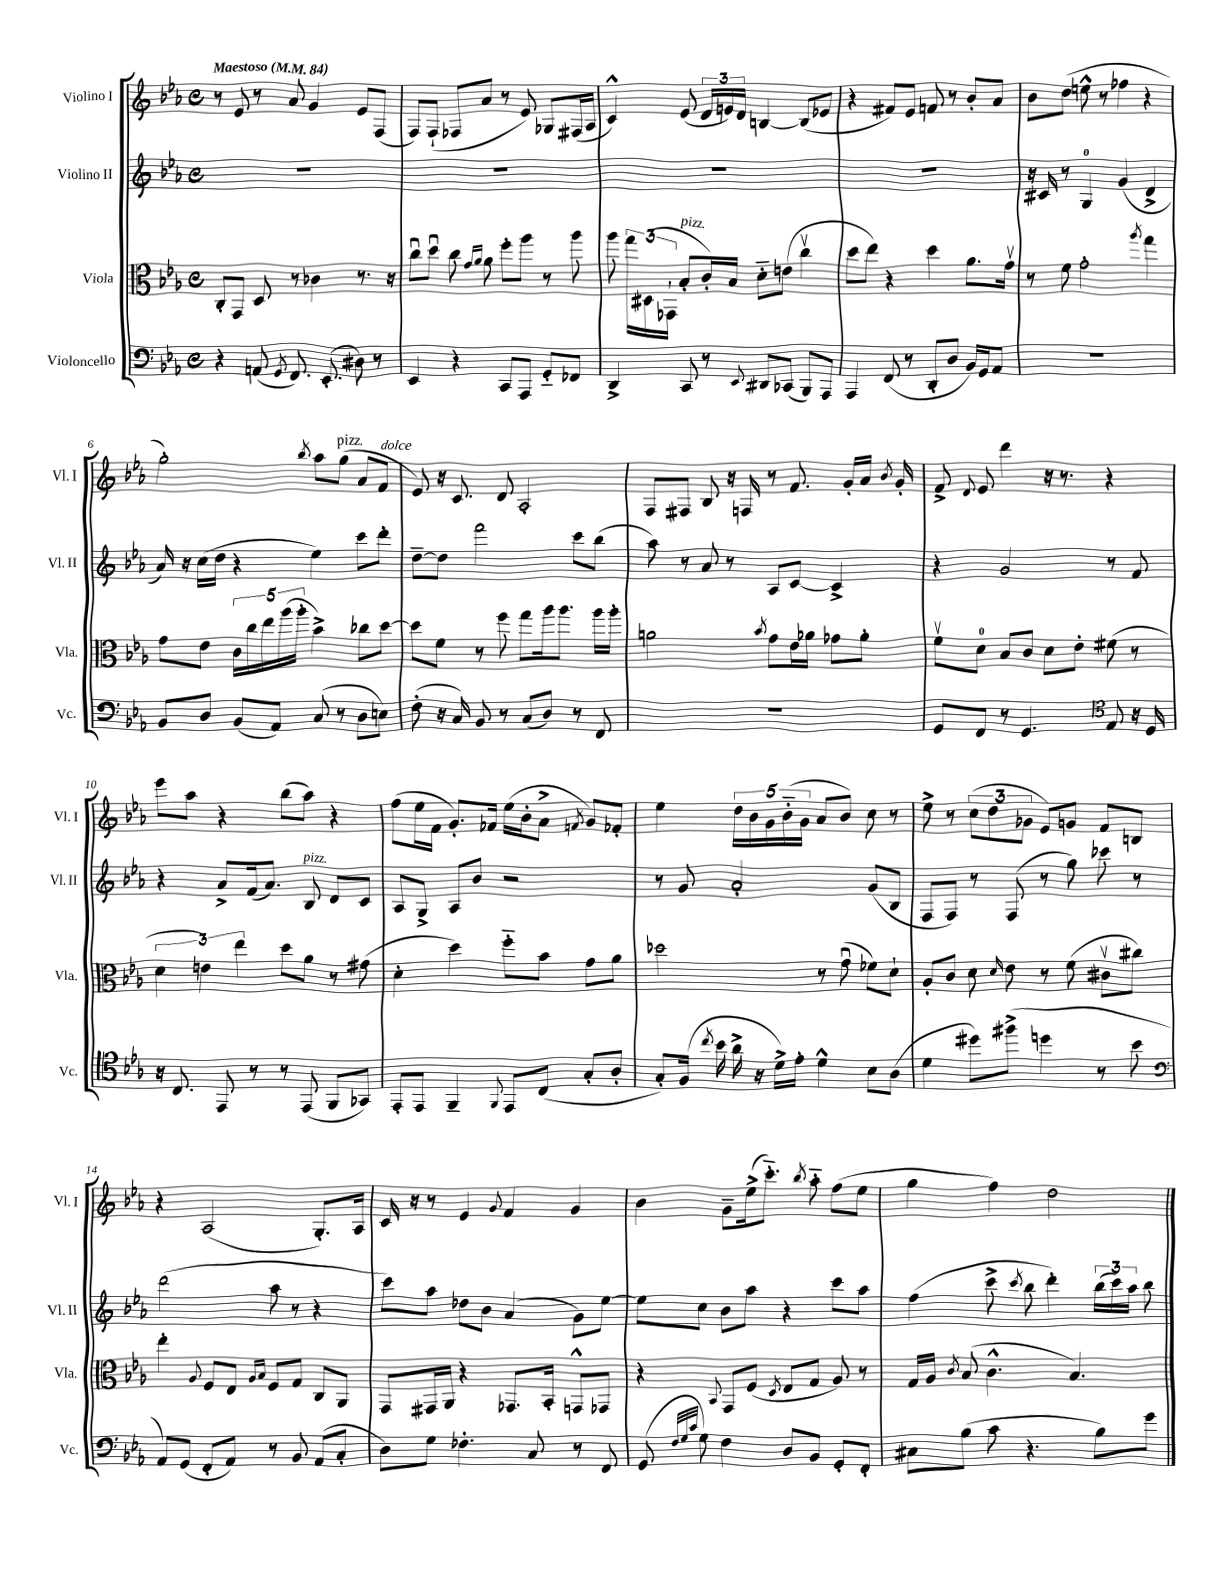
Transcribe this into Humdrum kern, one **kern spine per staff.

**kern	**kern	**kern	**kern
*part4	*part3	*part2	*part1
*staff4	*staff3	*staff2	*staff1
*I"Violoncello	*I"Viola	*I"Violino II	*I"Violino I
*I'Vc.	*I'Vla.	*I'Vl. II	*I'Vl. I
*clefF4	*clefC3	*clefG2	*clefG2
*k[b-e-a-]	*k[b-e-a-]	*k[b-e-a-]	*k[b-e-a-]
*M4/4	*M4/4	*M4/4	*M4/4
*met(c)	*met(c)	*met(c)	*met(c)
*MM84	*MM84	*MM84	*MM84
=1	=1	=1	=1
!	!	!	!LO:TX:a:B:t=Maestoso
4r	8C'/L	1r	8r
.	8GG/J	.	8e-/
(8AAn/	8D/	.	8r
8qGG/	.	.	.
8.FF/)	8r	.	8a-/
.	4c-X\	.	4g/
(8.EE-'/	.	.	.
8D#X\)	8.r	.	8e-/L
8r	.	.	(8F/J
.	16r	.	.
=2	=2	=2	=2
4EE-/	8ccu\L	1r	8F/L)
.	8ddu\J	.	(8F`/J
4r	8cc\	.	8F-X/L
.	16qqg/LL	.	.
.	16qqa-/JJ	.	.
.	8a-\	.	8a-/J
8CC/L	8ff'\L	.	8r
8AAA-/J	8aa-\J	.	8e-/)
8GG/L	8r	.	8G-X/L
8FF-X/J	8aa-\	.	(16F#X/L
.	.	.	16A-/JJ
=3	=3	=3	=3
4DD^/	8aa-\	1r	4c^^/)
.	24gg\LL	.	.
.	(24D#X\	.	.
.	24GG-X`\JJ	.	.
!	!LO:TX:a:i:t=pizz.	!	!
8CC/	8B-'/L	.	(8e-/
8r	16c'/L)	.	24d/LL
.	.	.	24en/)
.	16B-/JJ	.	.
.	.	.	24d/JJ
8qqEE-/	.	.	.
8DD#X/L	8d\L	.	[4Bn/
(8CC-X/J	(8en\J	.	.
8BBB-/L)	4ccv\	.	(8B/L]
8AAA-/J	.	.	8e-X/J
=4	=4	=4	=4
4AAA-/	8dd\L	1r	4r
.	8ee-\J)	.	.
(8FF/	4r	.	8f#X/L)
8r	.	.	8e-/J
8DD'/L	4dd\	.	8fn/
8D/J	.	.	8r
16BB-/LL)	8.a-\L	.	8b-'/L
16GG/J	.	.	.
8AA-/J	.	.	8a-/J
.	16gv\Jk	.	.
=5	=5	=5	=5
1r	8r	16r	8b-\L
.	.	16c#X/	.
.	8f\	8r	(8dd\J
.	2g'\	4G/	8een^^\
.	.	.	8r
.	.	(4g/	4ff-X\
.	8qaa-/	.	.
.	4gg\	4d^/	4r
!!LO:LB:g=z
=6	=6	=6	=6
8BB-/L	8g\L	16a-/)	2gg'\)
.	.	16r	.
8D/J	8e-\J	(16cc\LL	.
.	.	16dd\JJ	.
(8BB-/L	20c\LL	4r	.
.	20cc\	.	.
.	20ee-\	.	.
8AA-/J)	.	.	.
.	(20aa-\	.	.
.	20aa-'\JJ	.	.
.	.	.	8qbb-/
(8C/	4b-^\)	4ee-\)	8aa-\L
!	!	!	!LO:TX:a:i:t=pizz.
8r	.	.	(8gg\J
8D\L	8cc-X\L	8ccc\L	8a-/L
!	!	!	!LO:TX:a:i:t=dolce
8En\J)	[8dd\J	8ddd'\J	8f/J
=7	=7	=7	=7
(8F'\	8dd\L]	[8dd~\L	8e-/)
16r	8f\J	8dd\J]	16r
16C/)	.	.	8.c/
8BB-/	8r	2fff\	.
8r	8ff\	.	8d/
(8C/L	8gg\L	.	2A-'/
8D/J)	16aa-\k	.	.
.	8.aa-\J	.	.
8r	.	8ccc\L	.
8FF/	16aa-\LL	(8bb-\J	.
.	16aa-'\JJ	.	.
=8	=8	=8	=8
1r	2an\	8aa-\)	8F/L
.	.	8r	8F#X/J
.	.	8a-/	8B-/
.	.	8r	16r
.	.	.	16Fn/
.	8qb-/	.	.
.	8g\L	8A-/L	8r
.	16e-\L	[8c/J	8.f/
.	16a-X\JJ	.	.
.	8g-X\L	4c^/]	.
.	.	.	16g'/LL
.	8a-'\J	.	16a-/JJ
.	.	.	8qb-/
.	.	.	16g'/
=9	=9	=9	=9
8GG/L	8fv\L	4r	8f^/
.	.	.	8qqd/
8FF/J	8d\J	.	8e-/
8r	8B-/L	2g/	4ddd\
4.GG/	8c/J	.	.
.	8d\L	.	16r
.	.	.	8.r
.	8e-'\J	.	.
*clefC4	*	*	*
8E-/	(8f#X\	8r	4r
16r	8r	8f/	.
16D/	.	.	.
!!LO:LB:g=z
=10	=10	=10	=10
16r	6d\	4r	8eee-\L
8.C/	.	.	.
.	.	.	8aa-\J
.	6en\)	.	.
8EE-/	.	8a-^/L	4r
.	6ee-\	.	.
8r	.	(16f/k	.
.	.	8.a-/J)	.
8r	8dd\L	.	(8bb-\L
!	!	!LO:TX:a:i:t=pizz.	!
(8EE-/	8a-\J	8B-/	8aa-\J)
8FF/L	8r	8d/L	4r
8GG-X/J)	(8g#X\	8c/J	.
=11	=11	=11	=11
8EE-'/L	4d'\	8A-/L	(8ff\L
8EE-/J	.	8G^/J	16ee-\L
.	.	.	16f\JJ
4FF~/	4dd\)	8A-/L	8.g'/L)
.	.	8b-/J	.
.	.	.	16f-X/Jk
8qqFF/	.	.	.
8EE-/L	8ff\L	2r	(16ee-\LL
.	.	.	16b-'\J
(8C/J	8b-\J	.	8a-^\J
.	.	.	8qfn/
8G'/L	8g\L	.	8g/L)
8A-'/J	8a-\J	.	8f-X'/J
=12	=12	=12	=12
8G'/L)	2dd-X\	8r	4ee-\
(16F/Jk	.	8g/	.
8qcc/	.	.	.
16b-\	.	.	.
16a-^\	.	2a-'/	20dd\LL
.	.	.	20b-\
16r	.	.	.
.	.	.	20g\
16d^\LL)	.	.	.
.	.	.	(20b-\
16e-'\JJ	.	.	.
.	.	.	20g\JJ
4d^^\	8r	.	8a-/L
.	(8gu\	.	8b-/J)
8B-\L	8f-X\L)	(8g/L	8cc\
(8A-\J	8d`\J	8B-/J	8r
=13	=13	=13	=13
4d\	8A-'/L	8F/L	8ee-^\
.	8c/J	8F/J)	8r
8dd#X\L)	8d\	8r	(12cc\L
.	.	.	12dd\
.	16qqd/	.	.
(8ff#X^\J	8e-\	(8F/	.
.	.	.	12g-X\J
4ddn\	8r	8r	8e-/L)
.	(8f\	8gg\)	8gn/J
8r	8c#Xv\L	8ccc-X\	8f/L
8b-\	8cc#X\J)	8r	8Bn/J
!!LO:LB:g=z
=14	=14	=14	=14
*clefF4	*	*	*
8AA-/L)	4ee-'\	(2ddd\	4r
(8GG/J	.	.	.
.	8qqA-/	.	.
8FF'/L	8F/L	.	(2A-/
8AA-/J)	8E-/J	.	.
.	16qqA-/LL	.	.
.	16qqB-/JJ	.	.
8r	8F/L	8aa-\	.
8BB-/	8G/J	8r	.
(8AA-/L	8C/L	4r	8.G'/L)
8C'/J	8AA-/J	.	.
.	.	.	16A-/Jk
=15	=15	=15	=15
8D\L)	8GG/L	8ccc\L)	16c/
.	.	.	16r
8G\J	16GG#X/L	8aa-\J	8r
.	16AA-/JJ	.	.
4.F-X'\	4r	8dd-X\L	4e-/
.	.	8b-\J	.
.	.	.	8qqg/
.	8.GG-X/L	(4a-/	4f/
8C/	.	.	.
.	16BB-'/Jk	.	.
8r	8GGn^^/L	8g\L)	4g/
8FF/	8GG-X/J	[8ee-\J	.
=16	=16	=16	=16
(8GG/	4r	8ee-\L]	4b-\
32qqF/LLL	.	.	.
32qqG/	.	.	.
32qqc/JJJ	.	.	.
8G\)	.	8cc\J	.
.	8qqBB-/	.	.
4F\	8GG/L	8b-\L	8g~\L
.	(8F/J	8aa-\J	(16ee-^\k
.	.	.	8.ccc\J)
.	8qD/	.	.
8D/L	8E-/L	4r	.
.	.	.	8qbb-/
8BB-/J	8G/J	.	8aa-\
8GG'/L	8A-/)	8ccc\L	(8ff\L
8FF'/J	8r	8aa-\J	8ee-\J
=17	=17	=17	=17
8C#X\L	16G/LL	(4ff\	4gg\
.	16A-/JJ	.	.
.	8qc/	.	.
(8B-\J	(8B-/	.	.
8c\	4.c^^\	8ccc^\	4ff\)
.	.	8qccc/	.
4.r	.	8bb-\	.
.	.	4ddd'\)	2dd\
.	4.B-/)	.	.
8B-\L)	.	(24bb-\LL	.
.	.	24ccc\)	.
.	.	24aa-\JJ	.
8g\J	.	8bb-\	.
==	==	==	==
*-	*-	*-	*-
